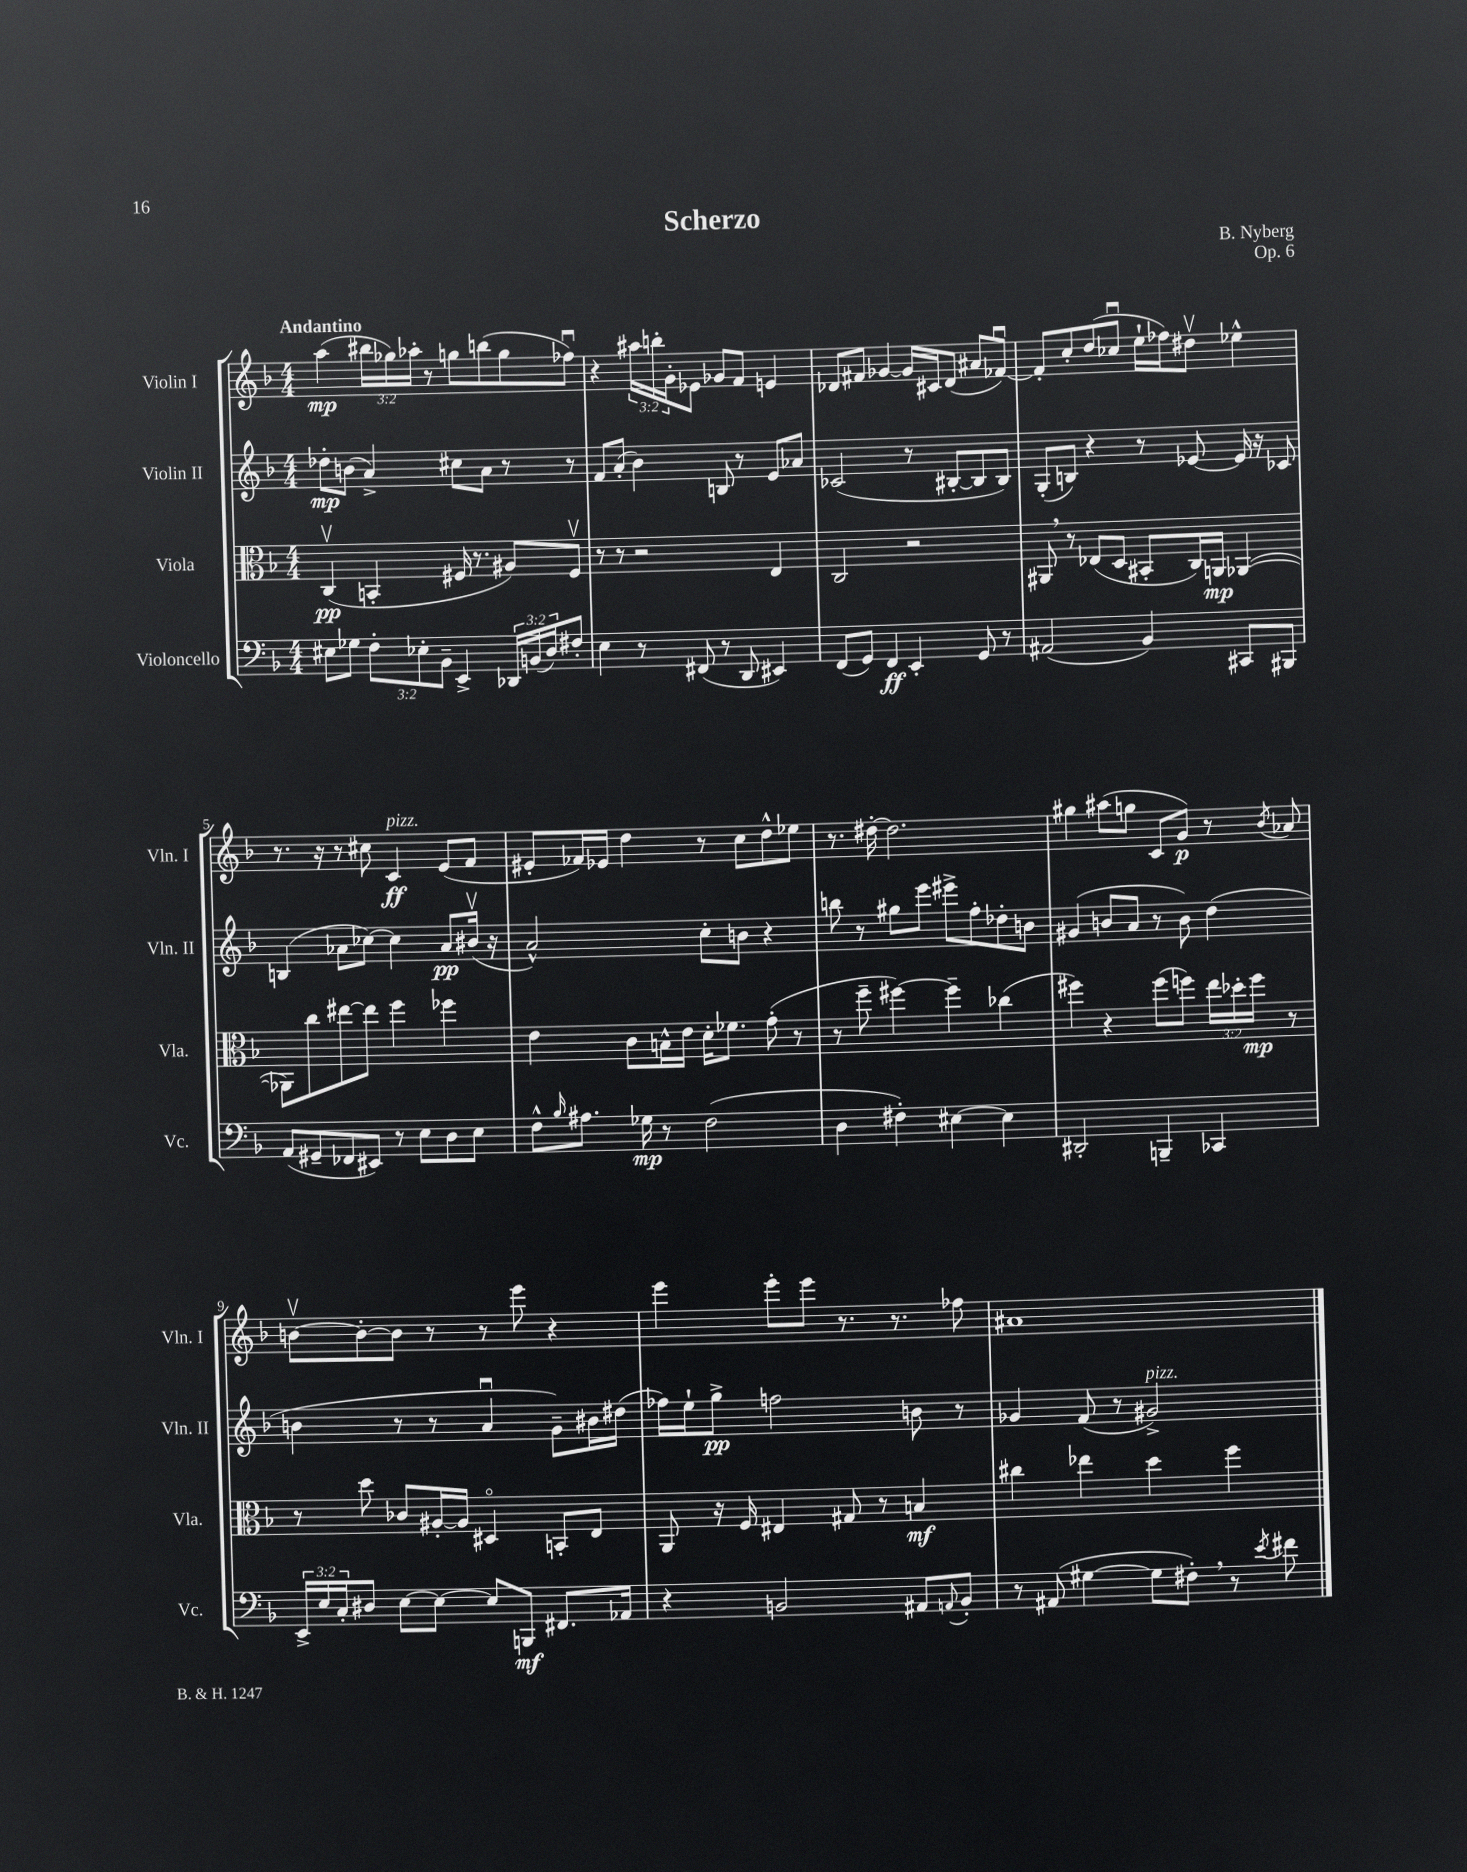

**kern	**dynam	**kern	**dynam	**kern	**dynam	**kern	**dynam
*part4	*part4	*part3	*part3	*part2	*part2	*part1	*part1
*staff4	*staff4	*staff3	*staff3	*staff2	*staff2	*staff1	*staff1
*I"Violoncello	*	*I"Viola	*	*I"Violin II	*	*I"Violin I	*
*I'Vc.	*	*I'Vla.	*	*I'Vln. II	*	*I'Vln. I	*
*clefF4	*	*clefC3	*	*clefG2	*	*clefG2	*
*k[b-]	*	*k[b-]	*	*k[b-]	*	*k[b-]	*
*M4/4	*	*M4/4	*	*M4/4	*	*M4/4	*
=1	=1	=1	=1	=1	=1	=1	=1
!	!	!	!	!	!	!LO:TX:a:B:t=Andantino	!
8E#X\L	.	(4Cv/	pp	8dd-X'\L	mp	(4aa\	mp
8G-X\J	.	.	.	(8bn\J	.	.	.
12F'\L	.	4BBn'/	.	4a^/)	.	24bb#X\LL	.
.	.	.	.	.	.	24gg-X\)	.
12E-X'\	.	.	.	.	.	24aa-X'\JJ	.
.	.	.	.	.	.	8r	.
12BB-~\J	.	.	.	.	.	.	.
4EE^/	.	16F#X/	.	8cc#X\L	.	8ggn\L	.
.	.	8.r	.	.	.	.	.
.	.	.	.	8a\J	.	(8bbn\	.
24DD-X/LL	.	8A#X/L)	.	8r	.	8gg\	.
(24BBn/	.	.	.	.	.	.	.
24D/J)	.	.	.	.	.	.	.
8F#X'/J	.	8F#v/J	.	8r	.	8ff-Xu\J)	.
=2	=2	=2	=2	=2	=2	=2	=2
4E\	.	8r	.	8f/L	.	4r	.
.	.	8r	.	(8a'/J	.	.	.
8r	.	2r	.	4b-\)	.	24aa#X\LL	.
.	.	.	.	.	.	24bbn'\	.
.	.	.	.	.	.	24g'\J	.
(8FF#X/	.	.	.	.	.	8e-X\J	.
8r	.	.	.	8Bn/	.	8g-X/L	.
8DD/	.	.	.	8r	.	8f/J	.
4EE#X/)	.	4E/	.	8e/L	.	4en/	.
.	.	.	.	8a-X/J	.	.	.
=3	=3	=3	=3	=3	=3	=3	=3
(8FF/L	.	2C/	.	(2c-X/	.	8d-X/L	.
8GG/J)	.	.	.	.	.	8f#X/J	.
4FF/	ff	.	.	.	.	[4g-X/	.
4EE'/	.	2r	.	8r	.	16g-/LL]	.
.	.	.	.	.	.	16c#X/J	.
.	.	.	.	[8B#X'/L	.	(8d-/J	.
8GG/	.	.	.	8B#/]	.	8a#X/L	.
8r	.	.	.	8B#/J)	.	[8f-Xu/J)	.
=4	=4	=4	=4	=4	=4	=4	=4
(2AA#X/	.	8AA#X,/	.	(8G'/L	.	8f-'/L]	.
.	.	8r	.	8Bn/J)	.	8cc'/	.
.	.	(8E-X/L	.	4r	.	(8dd/	.
.	.	8D/J	.	.	.	8cc-Xu/J	.
4BB-/)	.	8BB#X'/L	.	8r	.	16ee`\LL	.
.	.	.	.	.	.	16ff-X\J)	.
.	.	16C/L)	.	[8e-X/	.	8dd#Xv\J	.
.	.	16AAn/JJ	mp	.	.	.	.
8CC#X/L	.	([4AA-X/	.	16e-/]	.	4ee-X^^\	.
.	.	.	.	16r	.	.	.
8BBB#X/J	.	.	.	8c-X/	.	.	.
!!LO:LB:g=z
=5	=5	=5	=5	=5	=5	=5	=5
(8AA/L	.	8AA-X\L])	.	(4Bn/	.	8.r	.
8GG#X~/	.	8cc\	.	.	.	.	.
.	.	.	.	.	.	16r	.
8FF-X/	.	[8ee#X\	.	8a-X\L	.	8r	.
8EE#X/J)	.	8ee#\J]	.	[8cc-X\J)	.	8cc#X\	.
!	!	!	!	!	!	!LO:TX:a:i:t=pizz.	!
8r	.	4ff\	.	4cc-\]	.	4c/	ff
8E\L	.	.	.	.	.	.	.
8D\	.	4ff-X\	.	8a-/L	pp	(8e/L	.
8E\J	.	.	.	(16b#Xv/Jk	.	8f/J	.
.	.	.	.	16r	.	.	.
=6	=6	=6	=6	=6	=6	=6	=6
8F^^\L	.	4e\	.	2a^^/)	.	8e#X'/L	.
16qqB-/	.	.	.	.	.	.	.
8.A#X\J	.	.	.	.	.	16f-X/L)	.
.	.	.	.	.	.	16e-X/JJ	.
.	.	8c\L	.	.	.	4dd\	.
16G-X\	mp	.	.	.	.	.	.
8r	.	16Bn^^\L	.	.	.	.	.
.	.	16e\JJ	.	.	.	.	.
(2F\	.	16d'\KL	.	8cc'\L	.	8r	.
.	.	8.f-X\J	.	.	.	.	.
.	.	.	.	8bn\J	.	8cc\L	.
.	.	(8g'\	.	4r	.	8dd^^\	.
.	.	8r	.	.	.	8ee-X\J	.
=7	=7	=7	=7	=7	=7	=7	=7
4D\	.	8r	.	8bbn\	.	8.r	.
.	.	8ff~\	.	8r	.	.	.
.	.	.	.	.	.	[16dd#X'\	.
4F#X'\)	.	[4ff#X\)	.	8gg#X\L	.	2.dd#\]	.
.	.	.	.	8eee\J	.	.	.
[4E#X\	.	4ff#~\]	.	8eee#X^\L	.	.	.
.	.	.	.	8ff'\	.	.	.
4E#\]	.	(4cc-X\	.	8dd-X'\	.	.	.
.	.	.	.	8bn\J	.	.	.
=8	=8	=8	=8	=8	=8	=8	=8
2DD#X'/	.	4ff#X\)	.	(4g#X/	.	4gg#X\	.
.	.	4r	.	8bn/L	.	(8aa#X\L	.
.	.	.	.	8a/J	.	8ggn\J	.
4BBBn~/	.	(8ff#\L	.	8r	.	8c/L	.
.	.	8ffn\J)	.	8b\)	.	8g/J)	p
4CC-X/	.	24ee\LL	.	(4dd\	.	8r	.
.	.	24dd-X'\	.	.	.	.	.
.	.	24ff\JJ	mp	.	.	.	.
.	.	.	.	.	.	8qb-/	.
.	.	8r	.	.	.	8a-X/	.
!!LO:LB:g=z
=9	=9	=9	=9	=9	=9	=9	=9
24EE^/LL	.	8r	.	4bn\	.	[8bnv\L	.
24E/	.	.	.	.	.	.	.
24C'/J	.	.	.	.	.	.	.
8D#X/J	.	8dd\	.	.	.	8b'\_	.
[8E\L	.	8c-X/L	.	8r	.	8b\J]	.
8E\J_	.	[16A#X'/L	.	8r	.	8r	.
.	.	16A#/JJ]	.	.	.	.	.
8E/L]	.	4D#X/	.	4au/	.	8r	.
8BBBn/J	mf	.	.	.	.	8eee\	.
8.FF#X/L	.	8BBn'/L	.	8g~\L)	.	4r	.
.	.	8E/J	.	16b#X\L	.	.	.
16AA-X/Jk	.	.	.	(16dd#X\JJ	.	.	.
=10	=10	=10	=10	=10	=10	=10	=10
4r	.	8AA/	.	16ff-X\LL)	.	4eee\	.
.	.	.	.	16ee`\J	.	.	.
.	.	16r	.	8gg^\J	pp	.	.
.	.	16F/	.	.	.	.	.
2BBn/	.	4E#X/	.	2ffn\	.	8eee'\L	.
.	.	.	.	.	.	8eee\J	.
.	.	8G#X/	.	.	.	8.r	.
.	.	8r	.	.	.	.	.
.	.	.	.	.	.	8.r	.
8AA#X/L	.	4Bn/	mf	8bn\	.	.	.
8qqAAn/	.	.	.	.	.	.	.
8BB'/J	.	.	.	8r	.	8ff-X\	.
=11	=11	=11	=11	=11	=11	=11	=11
8r	.	4cc#X\	.	4g-X/	.	1a#X	.
(8AA#X/	.	.	.	.	.	.	.
[4G#X\	.	4ee-X\	.	(8f/	.	.	.
.	.	.	.	8r	.	.	.
!	!	!	!	!LO:TX:a:i:t=pizz.	!	!	!
8G#\L]	.	4dd\	.	2g#X^/)	.	.	.
8F#X',\J)	.	.	.	.	.	.	.
8r	.	4ff\	.	.	.	.	.
8qe/	.	.	.	.	.	.	.
8f#X\	.	.	.	.	.	.	.
==	==	==	==	==	==	==	==
*-	*-	*-	*-	*-	*-	*-	*-
